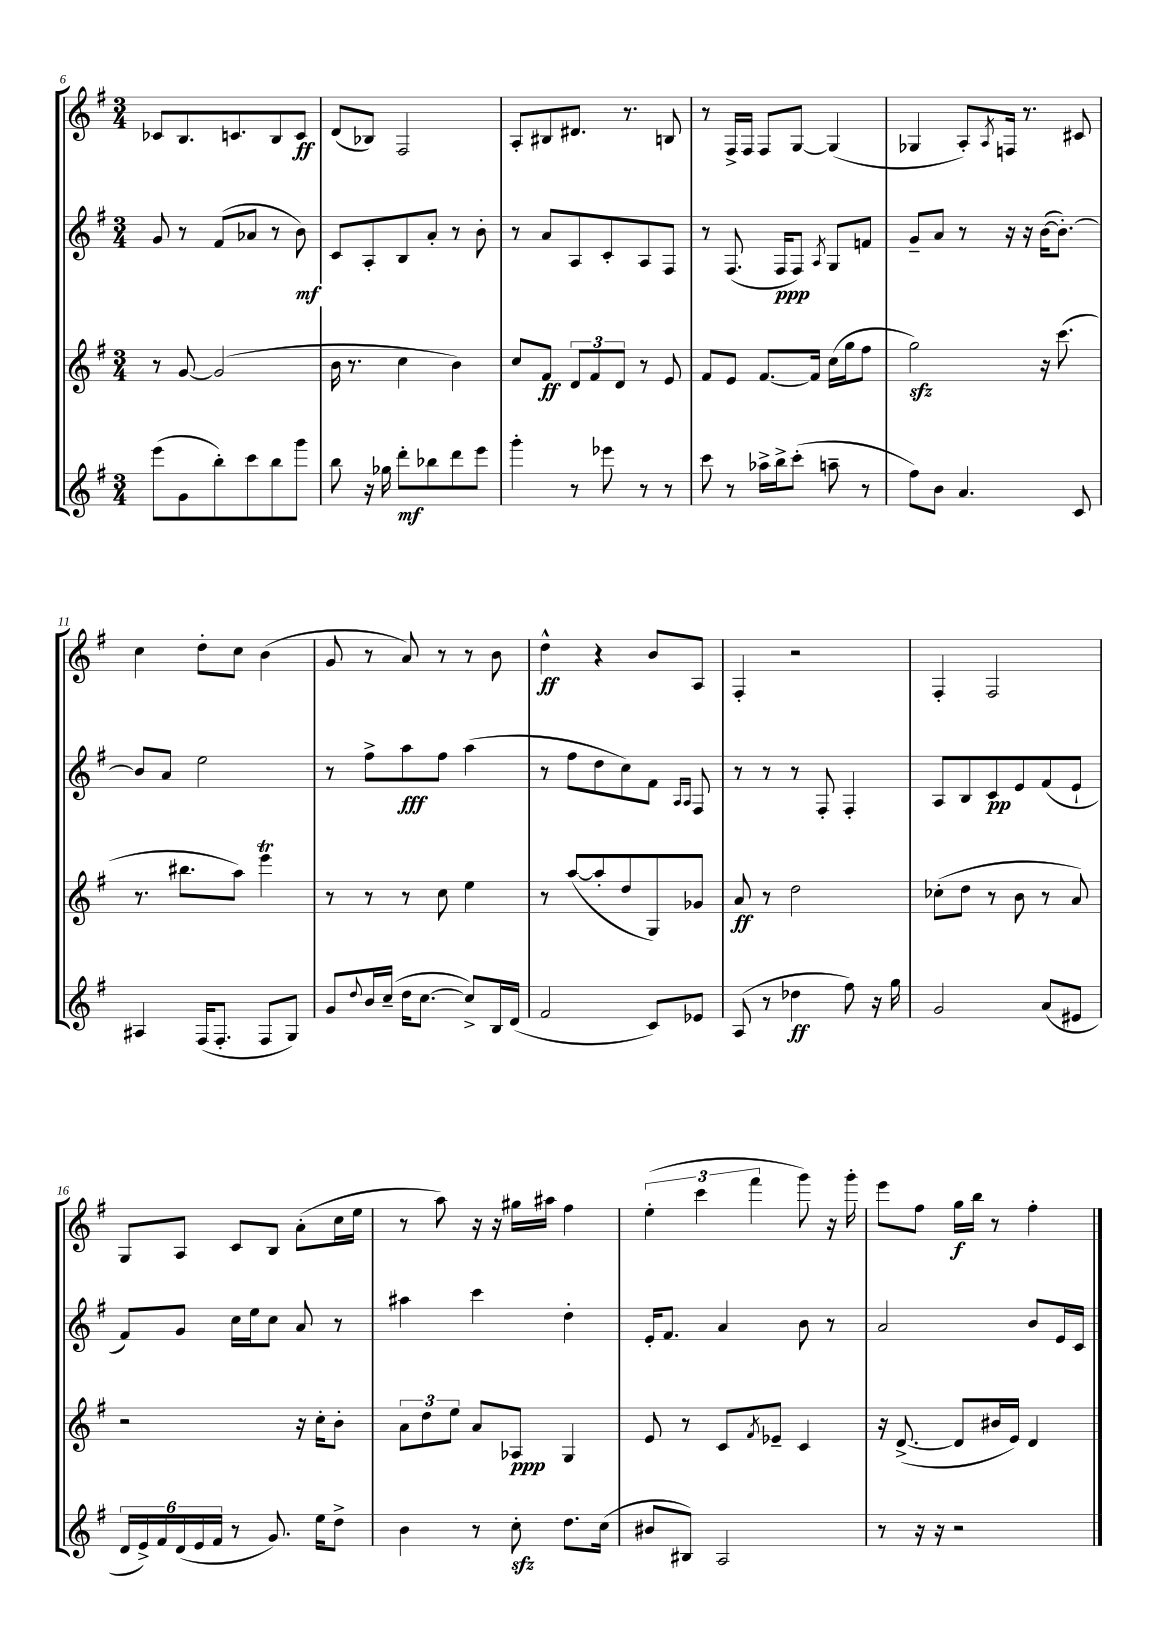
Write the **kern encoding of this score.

**kern	**kern	**kern	**kern
*staff4	*staff3	*staff2	*staff1
*clefG2	*clefG2	*clefG2	*clefG2
*k[f#]	*k[f#]	*k[f#]	*k[f#]
*M3/4	*M3/4	*M3/4	*M3/4
(8eee\L	8r	8g/	8c-/L
8g\	[8g/	8r	8.B/
8bb'\)	(2g/]	(8f#/L	.
.	.	.	8.c/
8ccc\	.	8a-/J	.
8bb\	.	8r	8B/
8ggg\J	.	8b\)	8c/J
=	=	=	=
8bb\	16b\	8c/L	(8d/L
.	8.r	.	.
16r	.	8A'/	8B-/J)
16gg-\	.	.	.
8ddd'\L	4cc\	8B/	2F#/
8bb-\	.	8a'/J	.
8ddd\	4b\)	8r	.
8eee\J	.	8b'\	.
=	=	=	=
4ggg'\	8cc/L	8r	8A'/L
.	8f#/J	8a/L	8B#/
8r	12d/L	8A/	8.d#/J
.	12f#/	.	.
8eee-\	.	8c'/	.
.	12d/J	.	.
.	.	.	8.r
8r	8r	8A/	.
8r	8e/	8F#/J	8B/
=	=	=	=
8ccc\	8f#/L	8r	8r
8r	8e/J	(8.F#/	16F#^/LL
.	.	.	16F#/JJ
16aa-^\LL	[8.f#/L	.	8F#/L
16bb^\J	.	16F#/LK	.
(8ccc'\J	.	8F#/J)	[8G/J
.	16f#/]Jk	.	.
.	.	8qA/	.
8aa~\	(16cc\LL	8G/L	(4G/]
.	16gg\J	.	.
8r	8ff#\J	8f/J	.
=	=	=	=
8ff#\L)	2gg\)	8g~/L	4G-/
8b\J	.	8a/J	.
4.a/	.	8r	8A'/L)
.	.	.	8qA/
.	.	16r	16F/Jk
.	.	16r	8.r
.	16r	([16b\LK	.
.	(8.ccc\	8.b'\_J)	.
8c/	.	.	8c#/
=	=	=	=
4A#/	8.r	8b/]L	4cc\
.	.	8a/J	.
.	8.bb#\L	.	.
(16F#/LK	.	2ee\	8dd'\L
8.F#'/J	.	.	.
.	8aa\J)	.	8cc\J
8F#/L	4eee\	.	(4b\
8G/J)	.	.	.
=	=	=	=
8g/L	8r	8r	8g/
8qqdd/	.	.	.
16b/L	8r	8ff#^\L	8r
(16cc~/JJ	.	.	.
16dd\LK	8r	8aa\	8a/)
[8.cc\J	.	.	.
.	8cc\	8ff#\J	8r
8cc^/]L)	4ee\	(4aa\	8r
16B/L	.	.	8b\
(16d/JJ	.	.	.
=	=	=	=
2f#/	8r	8r	4dd^^\
.	([8aa/L	8ff#\L	.
.	8aa'/]	8dd\	4r
.	8dd/	8cc\)	.
8c/L)	8G/)	8f#\J	8b/L
.	.	16qqA/LL	.
.	.	16qqA/JJ	.
8e-/J	8g-/J	8F#/	8A/J
=	=	=	=
(8A/	8a/	8r	4F#'/
8r	8r	8r	.
4dd-\	2dd\	8r	2r
.	.	8F#'/	.
8ff#\)	.	4F#'/	.
16r	.	.	.
16gg\	.	.	.
=	=	=	=
2g/	(8cc-'\L	8A/L	4F#'/
.	8dd\J	8B/	.
.	8r	8c/	2F#/
.	8b\	8e/	.
(8a/L	8r	(8f#/	.
8e#/J	8a/)	8e`/J	.
=	=	=	=
24d/LL	2r	8f#/L)	8G/L
24e^/)	.	.	.
24f#/	.	.	.
(24d/	.	8g/J	8A/J
24e/	.	.	.
24f#/JJ	.	.	.
8r	.	16cc\LL	8c/L
.	.	16ee\J	.
8.g/)	.	8cc\J	8B/J
.	16r	8a/	(8a'\L
16ee\LK	16cc'\LK	.	.
8dd^\J	8b'\J	8r	16cc\L
.	.	.	16ee\JJ
=	=	=	=
4b\	12a\L	4aa#\	8r
.	12dd\	.	.
.	.	.	8aa\)
.	12ee\J	.	.
8r	8a/L	4ccc\	16r
.	.	.	16r
8cc'\	8A-/J	.	16gg#\LL
.	.	.	16aa#\JJ
8.dd\L	4G/	4dd'\	4ff#\
(16cc\Jk	.	.	.
=	=	=	=
8b#/L	8e/	16e'/LK	(6ee'\
.	.	8.f#/J	.
8B#/J)	8r	.	.
.	.	.	6ccc\
2A/	8c/L	4a/	.
.	.	.	6fff#\
.	8qf#/	.	.
.	8e-~/J	.	.
.	4c/	8b\	8ggg\)
.	.	8r	16r
.	.	.	16ggg'\
=	=	=	=
8r	16r	2a/	8eee\L
.	([8.d^/	.	.
16r	.	.	8ff#\J
16r	.	.	.
2r	8d/]L	.	16gg\LL
.	.	.	16bb\JJ
.	16b#/L	.	8r
.	16e/JJ)	.	.
.	4d/	8b/L	4ff#'\
.	.	16e/L	.
.	.	16c/JJ	.
==	==	==	==
*-	*-	*-	*-
